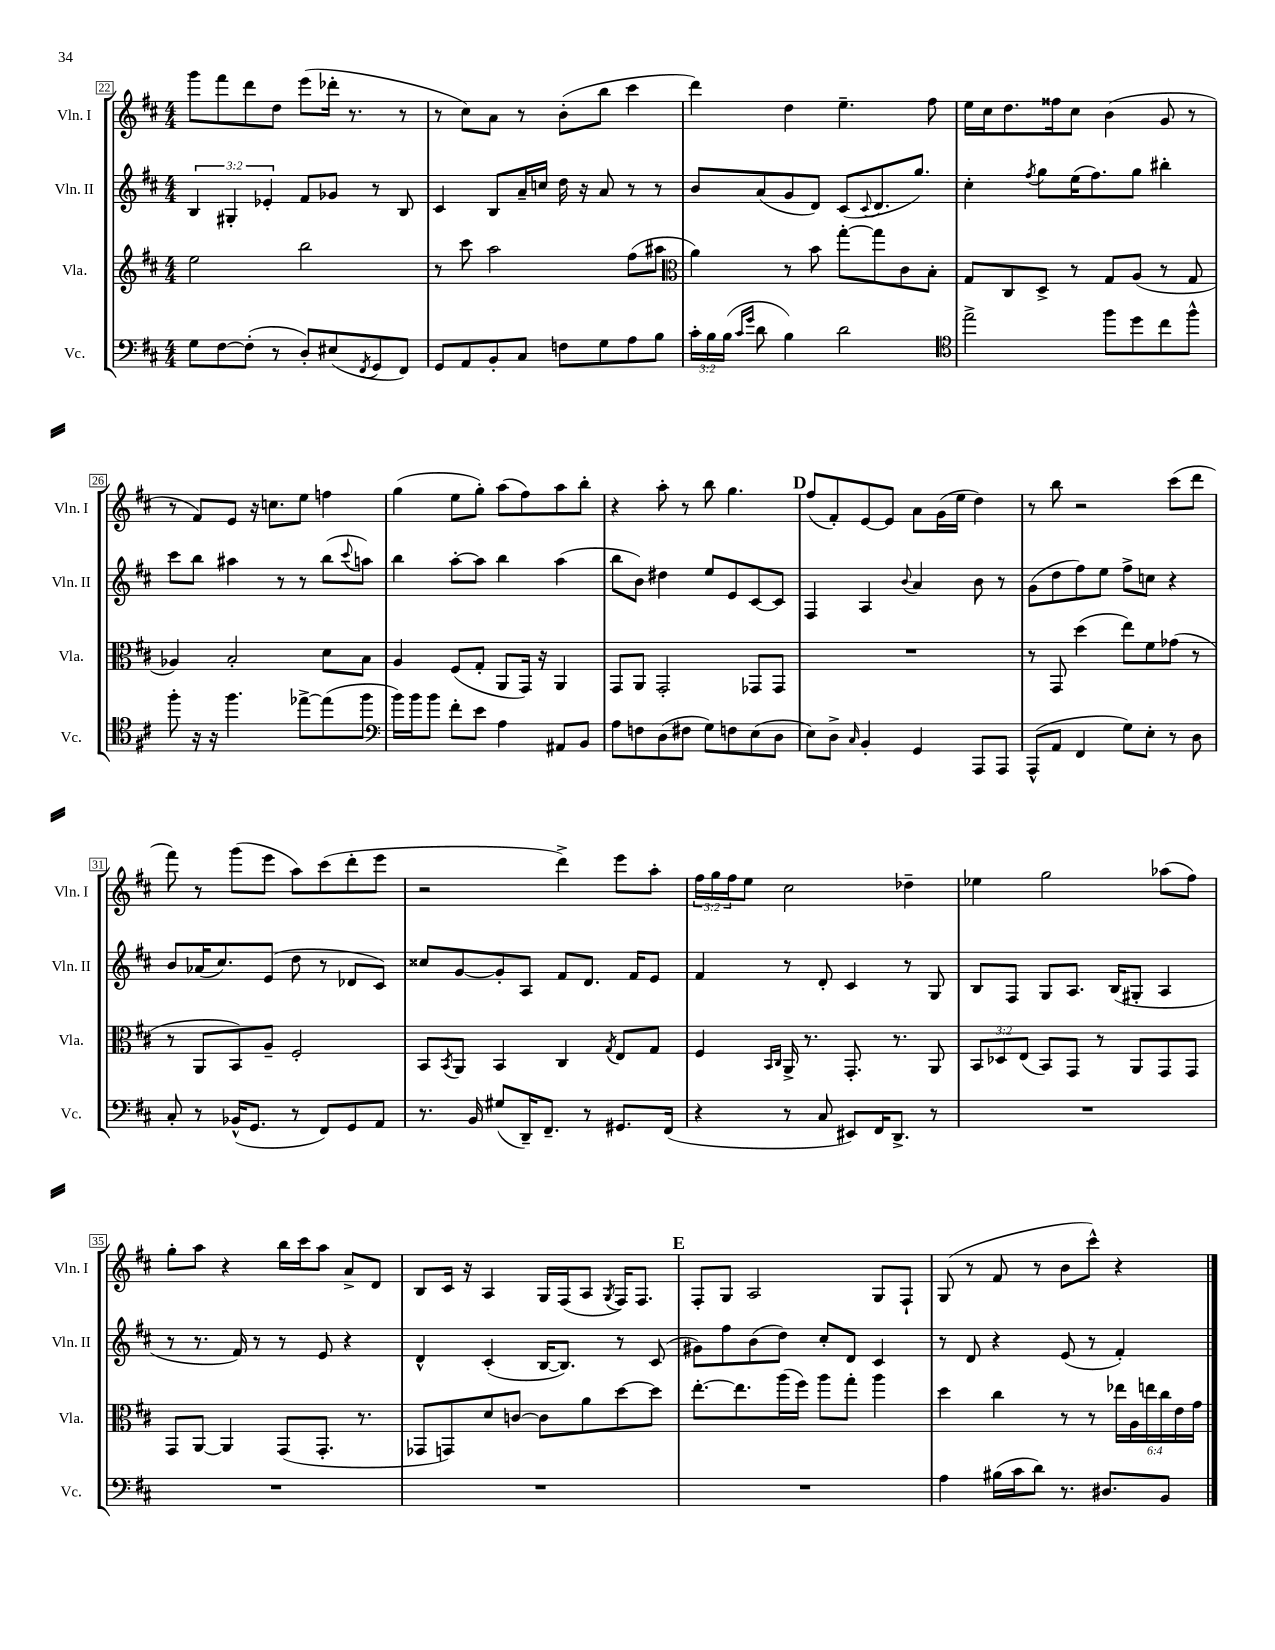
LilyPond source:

<<
\new StaffGroup <<
\new Staff = "s0" \with { instrumentName = "Vln. I" shortInstrumentName = "Vln. I" } {
    \clef treble \key d \major \numericTimeSignature \time 4/4 \override Staff.TupletNumber.text = #tuplet-number::calc-fraction-text
    g'''8 fis'''8 d'''8 d''8 e'''8( des'''16-. r8. r8 |
    r8 cis''8) a'8 r8 b'8-.( b''8 cis'''4 |
    d'''4) d''4 e''4.-- fis''8 |
    e''16 cis''16 d''8. fisis''16 cis''8 b'4( g'8 r8 |
    r8 fis'8) e'8 r16 c''8. e''8 f''4 |
    g''4( e''8 g''8-.) a''8( fis''8) a''8 b''8-. |
    r4 a''8-. r8 b''8 g''4. |
    \mark \markup { \bold "D" } fis''8( fis'8-.) e'8~ e'8 a'8 g'16( e''16 d''4) |
    r8 b''8 r2 cis'''8( d'''8 |
    fis'''8) r8 g'''8( e'''8 a''8) cis'''8( d'''8-. e'''8 |
    r2 d'''4->) e'''8 a''8-. |
    \tuplet 3/2 { fis''16 g''16 fis''16 } e''8 cis''2 des''4-- |
    ees''4 g''2 aes''8( fis''8) |
    g''8-. a''8 r4 b''16 cis'''16 a''8 a'8-> d'8 |
    b8 cis'16 r16 a4 g16 fis16( a8 \acciaccatura { g8 } fis16) fis8. |
    \mark \markup { \bold "E" } fis8-. g8 a2 g8 fis8-! |
    g8( r8 fis'8 r8 b'8 cis'''8-^) r4 \bar "|." |
}
\new Staff = "s1" \with { instrumentName = "Vln. II" shortInstrumentName = "Vln. II" } {
    \clef treble \key d \major \numericTimeSignature \time 4/4 \override Staff.TupletNumber.text = #tuplet-number::calc-fraction-text
    \tuplet 3/2 { b4 gis4-. ees'4-. } fis'8 ges'8 r8 b8 |
    cis'4 b8 a'16-- c''16 d''16 r16 a'8 r8 r8 |
    b'8 a'8( g'8 d'8) cis'8( \appoggiatura { cis'8 } d'8. g''8.) |
    cis''4-. \acciaccatura { fis''8 } g''8 e''16( fis''8.) g''8 bis''4-. |
    cis'''8 b''8 ais''4 r8 r8 b''8( \appoggiatura { cis'''8 } a''8) |
    b''4 a''8~-. a''8 b''4 a''4( |
    b''8 b'8) dis''4 e''8 e'8 cis'8~ cis'8 |
    \mark \markup { \bold "D" } fis4 a4 \appoggiatura { b'8 } a'4 b'8 r8 |
    g'8( d''8 fis''8) e''8 fis''8-> c''8 r4 |
    b'8 aes'16( cis''8.) e'8( d''8 r8 des'8 cis'8) |
    cisis''8 g'8~ g'8-. a8 fis'8 d'8. fis'16 e'8 |
    fis'4 r8 d'8-. cis'4 r8 g8 |
    b8 fis8 g8 a8. b16( gis8-. a4 |
    r8 r8. fis'16) r8 r8 e'8 r4 |
    d'4-^ cis'4-.( b16~ b8.) r8 cis'8( |
    \mark \markup { \bold "E" } gis'8) fis''8 b'8( d''8) cis''8-. d'8 cis'4 |
    r8 d'8 r4 e'8( r8 fis'4-.) \bar "|." |
}
\new Staff = "s2" \with { instrumentName = "Vla." shortInstrumentName = "Vla." } {
    \clef treble \key d \major \numericTimeSignature \time 4/4 \override Staff.TupletNumber.text = #tuplet-number::calc-fraction-text
    e''2 b''2 |
    r8 cis'''8 a''2 fis''8( ais''8 |
    \clef alto a'4) r8 b'8 g''8~-. g''8 cis'8 b8-. |
    g8 cis8 d8-> r8 g8 a8( r8 g8 |
    aes4) b2-. d'8 b8 |
    a4 fis8( g8-. a,8 g,16) r16 a,4 |
    g,8 a,8 g,2-. ges,8 ges,8 |
    \mark \markup { \bold "D" } R1 |
    r8 g,8 d''4( e''8) fis'8 ges'8( r8 |
    r8 a,8 b,8) a8-- fis2-. |
    b,8 \acciaccatura { b,8 } a,8 b,4 cis4 \acciaccatura { g8 } e8 g8 |
    fis4 \grace { b,16 cis16 } a,16-> r8. g,8.-. r8. a,8 |
    \tuplet 3/2 { b,8 des8 e8( } b,8) g,8 r8 a,8 g,8 g,8 |
    g,8 a,8~ a,4 g,8( g,8.-. r8. |
    ges,8 g,8) d'8 c'8~ c'8 a'8 d''8~ d''8 |
    \mark \markup { \bold "E" } e''8.~-. e''8. a''16( fis''16) a''8 g''8-. a''4 |
    d''4 cis''4 r8 r8 \tuplet 6/4 { ees''16 a16 e''16 cis''16 e'16 g'16 } \bar "|." |
}
\new Staff = "s3" \with { instrumentName = "Vc." shortInstrumentName = "Vc." } {
    \clef bass \key d \major \numericTimeSignature \time 4/4 \override Staff.TupletNumber.text = #tuplet-number::calc-fraction-text
    g8 fis8~ fis8-.( r8 d8-.) eis8( \acciaccatura { fis,8 } g,8 fis,8) |
    g,8 a,8 b,8-. cis8 f8 g8 a8 b8 |
    \tuplet 3/2 { cis'16-. b16 b16( } \grace { cis'16 g'16 } d'8 b4) d'2 |
    \clef tenor e''2-> fis''8 d''8 cis''8 fis''8-^ |
    fis''8-. r16 r16 fis''4. ees''8~-> ees''8( fis''8 |
    \clef bass b'16) b'16 b'8 fis'8-. e'8 a4 ais,8 b,8 |
    a8 f8 d8( fis8 g8) f8 e8( d8 |
    \mark \markup { \bold "D" } e8) d8-> \grace { cis16 } b,4-. g,4 a,,8 a,,8 |
    a,,8-^( a,8 fis,4 g8) e8-. r8 d8 |
    cis8-. r8 bes,16-^( g,8. r8 fis,8) g,8 a,8 |
    r8. b,16 gis8( d,16--) fis,8.-- r8 gis,8. fis,16( |
    r4 r8 cis8 eis,8) fis,16 d,8.-> r8 |
    R1 |
    R1 |
    R1 |
    \mark \markup { \bold "E" } R1 |
    a4 bis16( cis'16 d'8) r8. dis8. b,8 \bar "|." |
}
>>
>>
\layout { \context { \Score currentBarNumber = #22 \override BarNumber.stencil = #(make-stencil-boxer 0.1 0.3 ly:text-interface::print) } }
